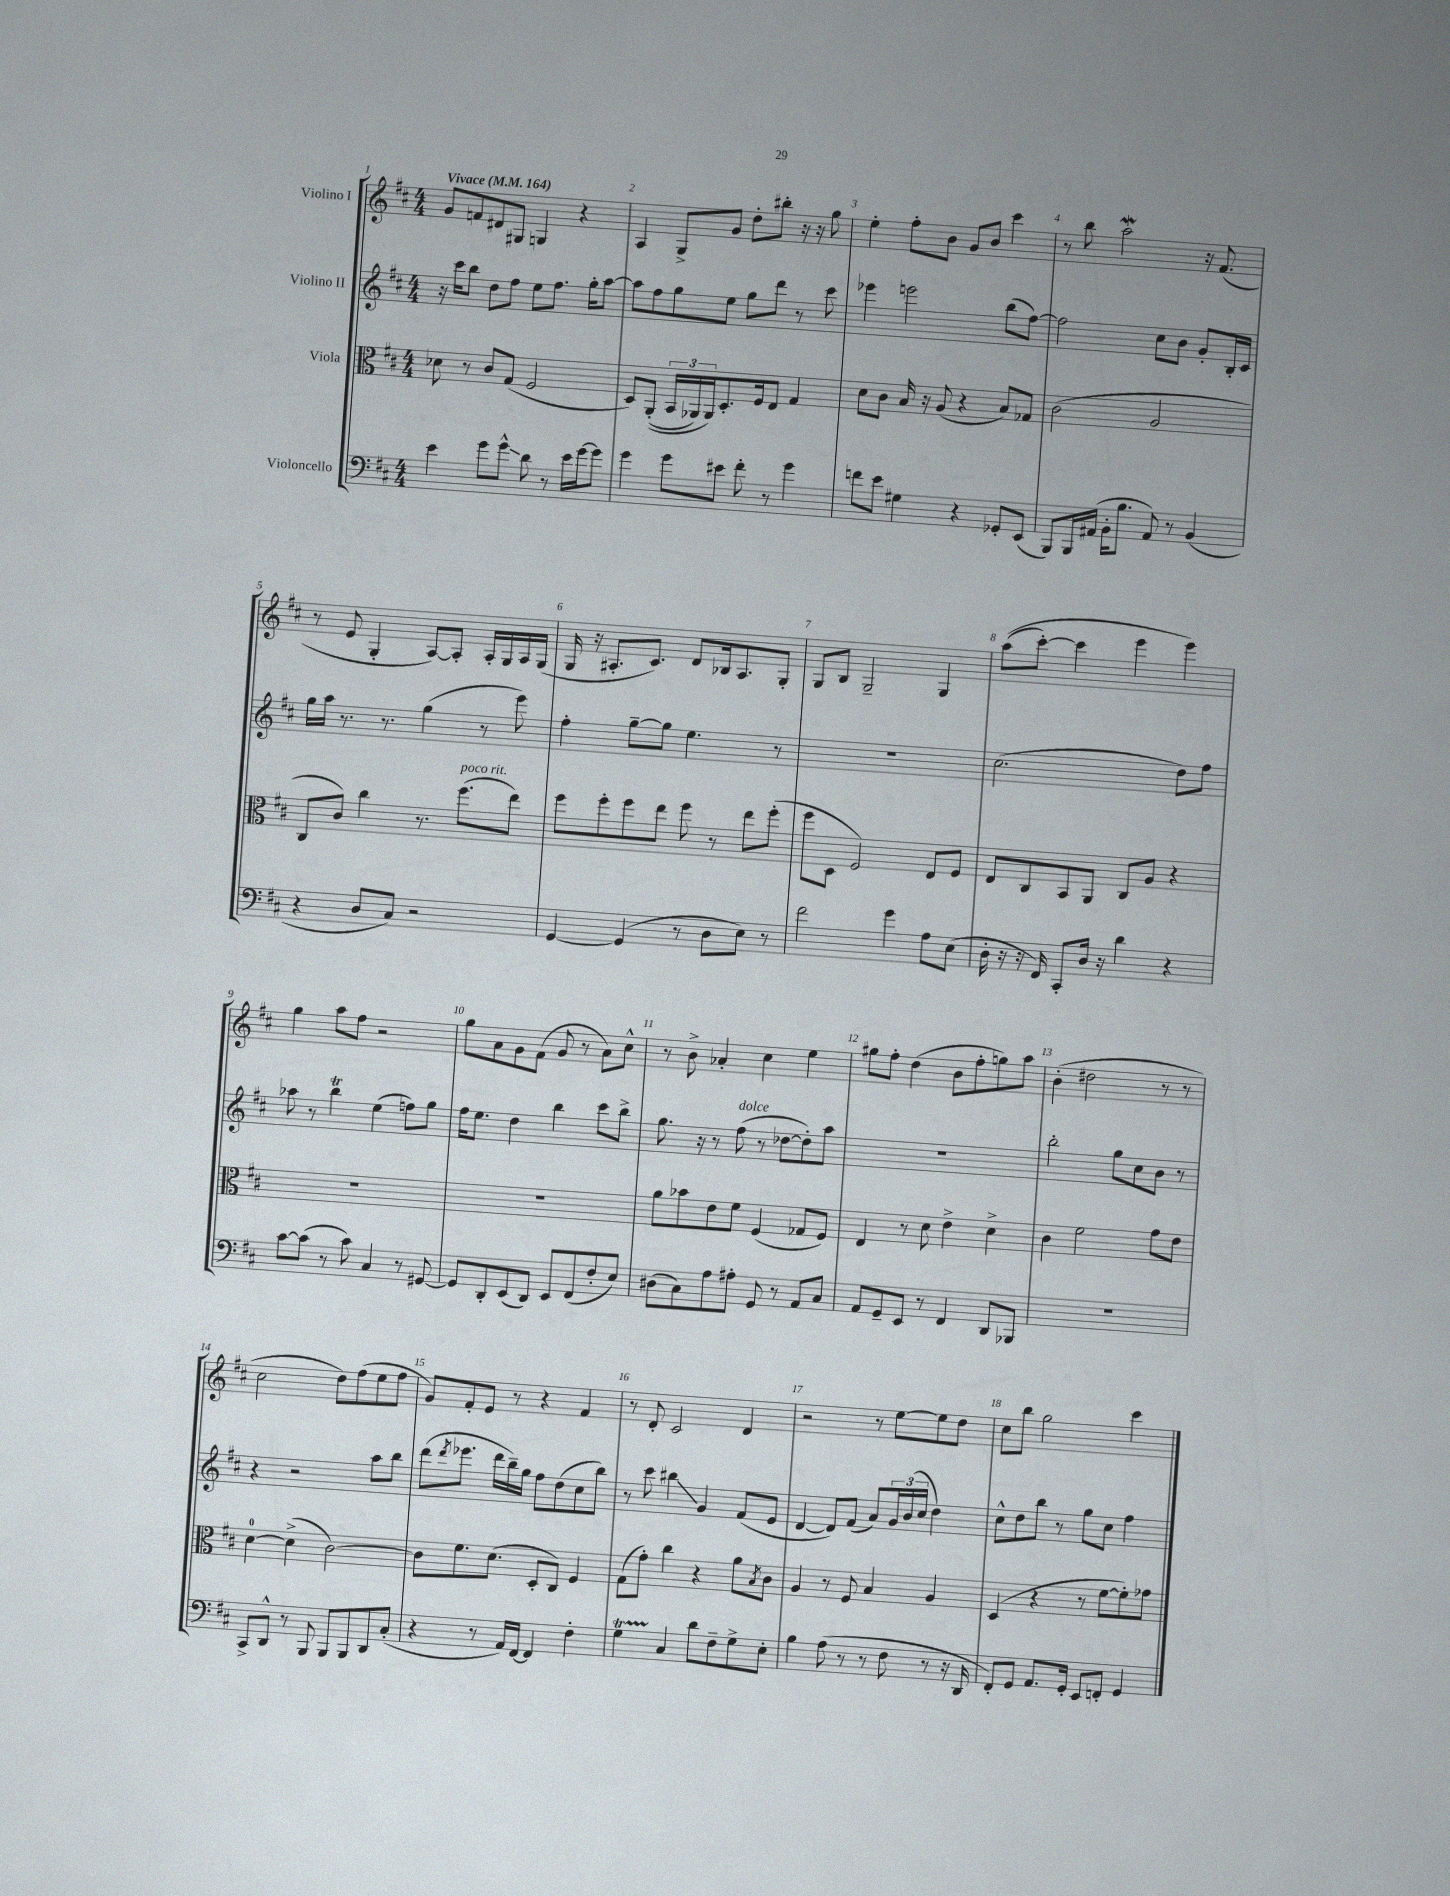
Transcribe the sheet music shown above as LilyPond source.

<<
\new StaffGroup <<
\new Staff = "s0" \with { instrumentName = "Violino I" } {
    \clef treble \key d \major \numericTimeSignature \time 4/4 \tempo "Vivace" 4 = 164
    g'8 f'8 dis'8 gis8 g4 r4 |
    a4 g8-> g'8 d''8-. bis''8-. r16 r16 g''8 |
    e''4-. fis''8-. b'8 g'8 b'8 cis'''4 |
    r8 b''8 a''2\mordent r16 fis'8.( |
    r8 e'8 g4-. a8~) a8-. a16-. g16 a16 g16( |
    g16 r16 ais8.-. cis'8.) d'8 bes16 ais8. g8-. |
    g8 b8 g2-- g4 |
    a''8(\( cis'''8~-.) cis'''4 e'''4 e'''4\) |
    g''4 a''8 fis''8 r2 |
    g''8 a'8 g'8 fis'8( g'8 r8 a'8) cis''8-^ |
    r8 b'8-> aes'4-. cis''4 e''4 |
    gis''8 fis''8-. d''4( b'8 fis''8-. g''8) a''8 |
    b'4-.( dis''2 r8 r8 |
    cis''2 d''8) fis''8( e''8 fis''8 |
    g'8) fis'8-. e'8 r8 r4 fis'4 |
    r8 d'8-. cis'2 d'4 |
    r2 r8 e''8~ e''8 d''8 |
    cis''8 b''8 g''2 cis'''4 \bar "|." |
}
\new Staff = "s1" \with { instrumentName = "Violino II" } {
    \clef treble \key d \major \numericTimeSignature \time 4/4
    r16 cis'''16 b''8 d''8 fis''8 e''8 fis''8. g''16-. a''8~ |
    a''8 fis''8 g''8 e''8 g''8 d'''8 r8 cis'''8 |
    ees'''4 e'''2 b''8( fis''8~) |
    fis''2 cis''8 b'8 g'8-. b16-. cis'16 |
    g''16 a''16 r8. r8. g''4( r8 e'''8) |
    fis''4-. g''8~-- g''8 e''4. r8 |
    r1 |
    cis''2.( d''8) fis''8 |
    aes''8 r8 b''4\trill e''4( f''8) g''8 |
    fis''16 e''8. d''4 b''4 cis'''8 b''8-> |
    g''8. r16 r8 fis''8^\markup { \italic "dolce" }( r8 des''8~ des''8-.) a''8 |
    R1 |
    b''2-. g''8 cis''8 b'8 r8 |
    r4 r2 a''8 b''8 |
    d'''8( \acciaccatura { d'''8 } ees'''8. d'''16 b''16--) g''16 fis''8 d''8( cis''8 b''8) |
    r8 cis'''8 bis''4\glissando g'4 fis'8( e'8 |
    d'4~ d'8) fis'8( a'8) \tuplet 3/2 { g'16 b'16( cis''16 } d''4) |
    cis''8-^ d''8 b''8 r8 g''8 cis''8 fis''4 \bar "|." |
}
\new Staff = "s2" \with { instrumentName = "Viola" } {
    \clef alto \key d \major \numericTimeSignature \time 4/4
    des'8 r8 cis'8 g8( fis2 |
    d8) a,8-.(\( \tuplet 3/2 { b,16 aes,16) aes,16\) } d8.-. fis16 e8 g4 |
    d'8 cis'8 b16 r16 a8( r4 b8) ges8 |
    cis'2( a2 |
    cis8 cis'8) cis''4 r8. fis''8.^\markup { \italic "poco rit." }( e''8) |
    fis''8 fis''8-. fis''8 e''8 fis''8 r8 e''8 fis''8-.( |
    fis''8 d8 fis2) e8 fis8 |
    e8 cis8 b,8 a,8 cis8 a8 r4 |
    R1 |
    R1 |
    a'8 bes'8 e'8 fis'8 fis4( ges8 fis8) |
    e4 r8 d'8 e'4-> d'4-> |
    cis'4 fis'2 g'8 e'8 |
    d'4-0~ d'4->( cis'2~) |
    cis'8 fis'8. d'8.( d8-. cis8) fis4 |
    g8( g'8-.) cis''4 r4 a'8 \acciaccatura { b8 } cis'8 |
    a4 r8 fis8 b4 a4 |
    d4( r4 r8 fis'8~ fis'8-.) ges'8 \bar "|." |
}
\new Staff = "s3" \with { instrumentName = "Violoncello" } {
    \clef bass \key d \major \numericTimeSignature \time 4/4
    e'4 g'8 g'8-^\glissando d'8 r8 e'16 g'16~ g'8 |
    g'4 g'8 eis'8 fis'8-. r8 g'4 |
    f'8 e'8 gis4 r4 ges,8-. e,8( |
    b,,8) b,,16 ais,16( b,16-. b8. ais,8) r8 b,4( |
    r4 d8 cis8) r2 |
    g,4~ g,4( r8 d8 e8) r8 |
    fis'2 g'4 a8 e8( |
    d16-. r16 r16 fis,16) cis,8-. d16 r16 d'4 r4 |
    cis'8~ cis'8( r8 cis'8) cis4 r8 gis,8~ |
    gis,8 d,8-. e,8( d,8) e,8 fis,8( fis8-. e8) |
    dis8( cis8) a8 ais8-. g,8 r8 a,8 cis8 |
    a,8 g,8-- e,8 r8 fis,4 d,8 bes,,8 |
    R1 |
    cis,8-> d,8-^ r8 b,,8 b,,8 b,,8 d,8 cis8-.( |
    r4 r8 a,16) fis,16~ fis,4 fis4-. |
    g4\startTrillSpan cis4\stopTrillSpan d'8 fis8-- g8-> e8-. |
    b4 a8( r8 r8 fis8 r8 r16 d,16 |
    fis,8-.) g,8 a,8. g,16-. e,8 f,8-. g,4 \bar "|." |
}
>>
>>
\layout { \context { \Score \override BarNumber.break-visibility = ##(#f #t #t) barNumberVisibility = #all-bar-numbers-visible } }
